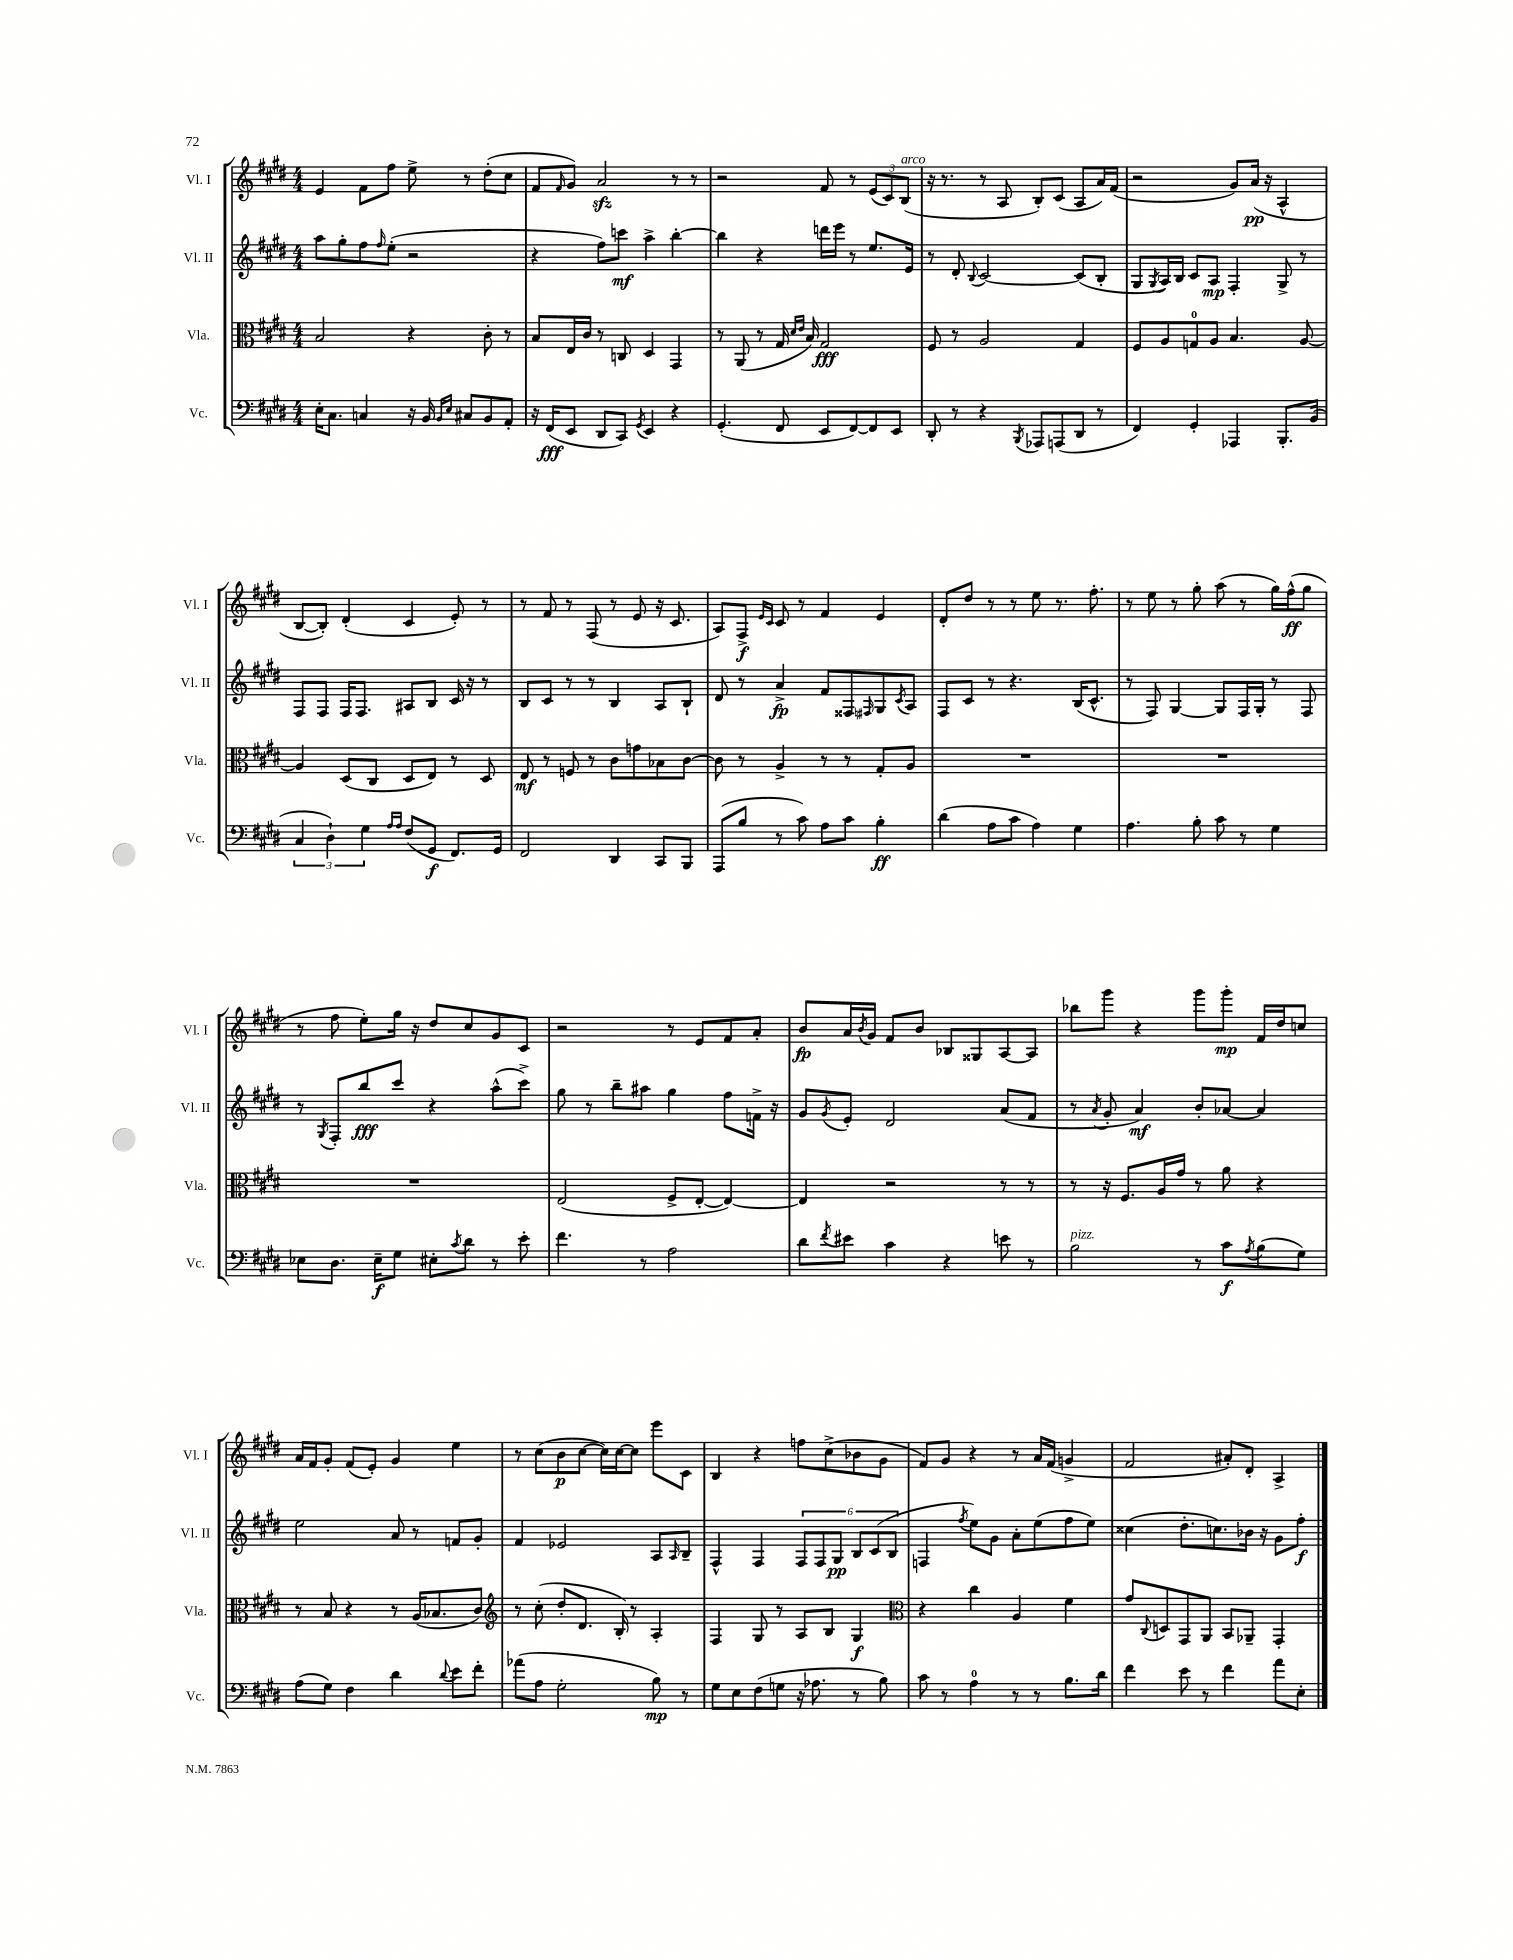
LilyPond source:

<<
\new StaffGroup <<
\new Staff = "s0" \with { instrumentName = "Vl. I" shortInstrumentName = "Vl. I" } {
    \clef treble \key e \major \numericTimeSignature \time 4/4
    e'4 fis'8 fis''8 e''8-> r8 dis''8-.( cis''8 |
    fis'8 \grace { fis'16 } gis'8) a'2\sfz r8 r8 |
    r2 fis'8 r8 \tuplet 3/2 { e'8( cis'8) b8^\markup { \italic "arco" }( } |
    r16 r8. r8 a8 b8-.) cis'8( a8 a'16) fis'16( |
    r2 gis'8) a'16\pp( r16 a4-^ |
    b8~ b8-.) dis'4-.( cis'4 e'8-.) r8 |
    r8 fis'8 r8 fis8( r8 e'8 r16 cis'8. |
    a8) fis8->\f \grace { e'16 cis'16 } cis'8 r8 fis'4 e'4 |
    dis'8-. dis''8 r8 r8 e''8 r8. fis''8.-. |
    r8 e''8 r8 gis''8-. a''8( r8 gis''16) fis''16-^\ff( gis''8 |
    r8 fis''8 e''8-.) gis''16 r16 dis''8 cis''8 gis'8 cis'8 |
    r2 r8 e'8 fis'8 a'8-. |
    b'8\fp a'16 \acciaccatura { b'8 } gis'16 fis'8 b'8 bes8 gisis8 a8~ a8 |
    bes''8 gis'''8 r4 gis'''8 gis'''8-.\mp fis'16 dis''16 c''8 |
    a'16 fis'16 gis'8-. fis'8( e'8-.) gis'4 e''4 |
    r8 cis''8( b'8\p cis''8~ cis''16) cis''16~ cis''8 e'''8 cis'8 |
    b4 r4 f''8 cis''8->( bes'8 gis'8 |
    fis'8) gis'8 r4 r8 a'16 fis'16( g'4-> |
    fis'2 ais'8-.) dis'8-. a4-> \bar "|." |
}
\new Staff = "s1" \with { instrumentName = "Vl. II" shortInstrumentName = "Vl. II" } {
    \clef treble \key e \major \numericTimeSignature \time 4/4
    a''8 gis''8-. fis''8 \grace { fis''16 } e''8-.( r2 |
    r4 fis''8) c'''8\mf a''4-> b''4~-. |
    b''4 r4 d'''16 e'''16 r8 e''8. e'16 |
    r8 dis'8-. \appoggiatura { b8 } cis'2~ cis'8( b8-. |
    gis8 \acciaccatura { gis8 } a16) b16 cis'8 a8\mp fis4-. gis8-> r8 |
    fis8 fis8 fis16 fis8. ais8 b8 cis'16 r16 r8 |
    b8 cis'8 r8 r8 b4 a8 b8-! |
    dis'8 r8 a'4->\fp fis'8 fisis8 \grace { fis16 } gis8 \acciaccatura { cis'8 } a8 |
    fis8 cis'8 r8 r4. b16( cis'8.-^ |
    r8 fis8) gis4~ gis8 fis16 gis16-. r8 fis8 |
    r8 \acciaccatura { gis8 } fis8-. b''8\fff cis'''8 r4 a''8-^( cis'''8->) |
    gis''8 r8 b''8-- ais''8 gis''4 fis''8 f'16-> r16 |
    gis'8 \acciaccatura { gis'8 } e'8-. dis'2 a'8( fis'8 |
    r8 \acciaccatura { a'8 } gis'8-. a'4\mf) b'8-. aes'8~ aes'4 |
    e''2 a'8 r8 f'8 gis'8-. |
    fis'4 ees'2 a8 \grace { a16 } b8-- |
    fis4-^ fis4 \tuplet 6/4 { fis8 fis8 gis8\pp b8 cis'8( b8 } |
    f4 \acciaccatura { fis''8 } e''8) gis'8 a'8-. e''8( fis''8 e''8) |
    cisis''4( dis''8.-. c''8.) bes'16 r16 gis'8 fis''8-.\f \bar "|." |
}
\new Staff = "s2" \with { instrumentName = "Vla." shortInstrumentName = "Vla." } {
    \clef alto \key e \major \numericTimeSignature \time 4/4
    b2 r4 cis'8-. r8 |
    b8 e16 cis'16 r8 c8 dis4 gis,4 |
    r8 a,8( r8 gis16 \grace { dis'16 e'16 } b16) gis2\fff |
    fis8 r8 a2 gis4 |
    fis8 a8 g8-0 a8 b4. a8~ |
    a4 dis8( cis8 dis8 e8) r8 dis8 |
    e8\mf r8 f8 r8 cis'8 g'8 bes8 cis'8~ |
    cis'8 r8 a4-> r8 r8 gis8-. a8 |
    R1 |
    R1 |
    R1 |
    e2( fis8-> e8~-. e4~) |
    e4 r2 r8 r8 |
    r8 r16 fis8. a16 gis'16 r8 a'8 r4 |
    r8 b8 r4 r8 a16( bes8. cis'8) |
    \clef treble r8 cis''8-.( dis''8-. dis'8. b16-.) r8 a4-. |
    fis4 gis8 r8 a8 b8 gis4\f |
    \clef alto r4 cis''4 a4 fis'4 |
    gis'8 \appoggiatura { cis8 } d8 gis,8 a,8 b,8 aes,8-- gis,4-. \bar "|." |
}
\new Staff = "s3" \with { instrumentName = "Vc." shortInstrumentName = "Vc." } {
    \clef bass \key e \major \numericTimeSignature \time 4/4
    e16-. cis8. c4 r16 b,16 \grace { b,16 e16 } cis8 b,8 a,8-. |
    r16 fis,16\fff( e,8 dis,8 cis,8) \acciaccatura { gis,8 } e,4 r4 |
    gis,4.-.( fis,8 e,8 fis,8~) fis,8 e,8 |
    dis,8-. r8 r4 \acciaccatura { b,,8 } aes,,8 a,,8( dis,8 r8 |
    fis,4) gis,4-. aes,,4 b,,8.-. b,16( |
    \tuplet 3/2 { cis4 dis4-!) gis4 } \grace { a16 a16 } fis8( gis,8\f fis,8.) gis,16 |
    fis,2 dis,4 cis,8 b,,8 |
    a,,8( b8 r8 cis'8) a8 cis'8 b4-.\ff |
    dis'4( a8 cis'8 a4) gis4 |
    a4. b8-. cis'8 r8 gis4 |
    ees8 dis8. ees16--\f gis8 eis8-. \acciaccatura { cis'8 } dis'8 r8 e'8-. |
    fis'4. r8 a2 |
    dis'8 \acciaccatura { fis'8 } eis'8 cis'4 r4 e'8 r8 |
    b2^\markup { \italic "pizz." } r8 cis'8\f \acciaccatura { a8 } b8( gis8) |
    a8( gis8) fis4 dis'4 \appoggiatura { dis'8 } e'8 fis'8-. |
    aes'8( a8 gis2-. b8\mp) r8 |
    gis8 e8 fis8( g8 r16 aes8. r8 b8) |
    cis'8 r8 a4-0 r8 r8 b8. dis'16 |
    fis'4 e'8 r8 fis'4 a'8 e8-. \bar "|." |
}
>>
>>
\layout { \context { \Score \remove "Bar_number_engraver" } }
